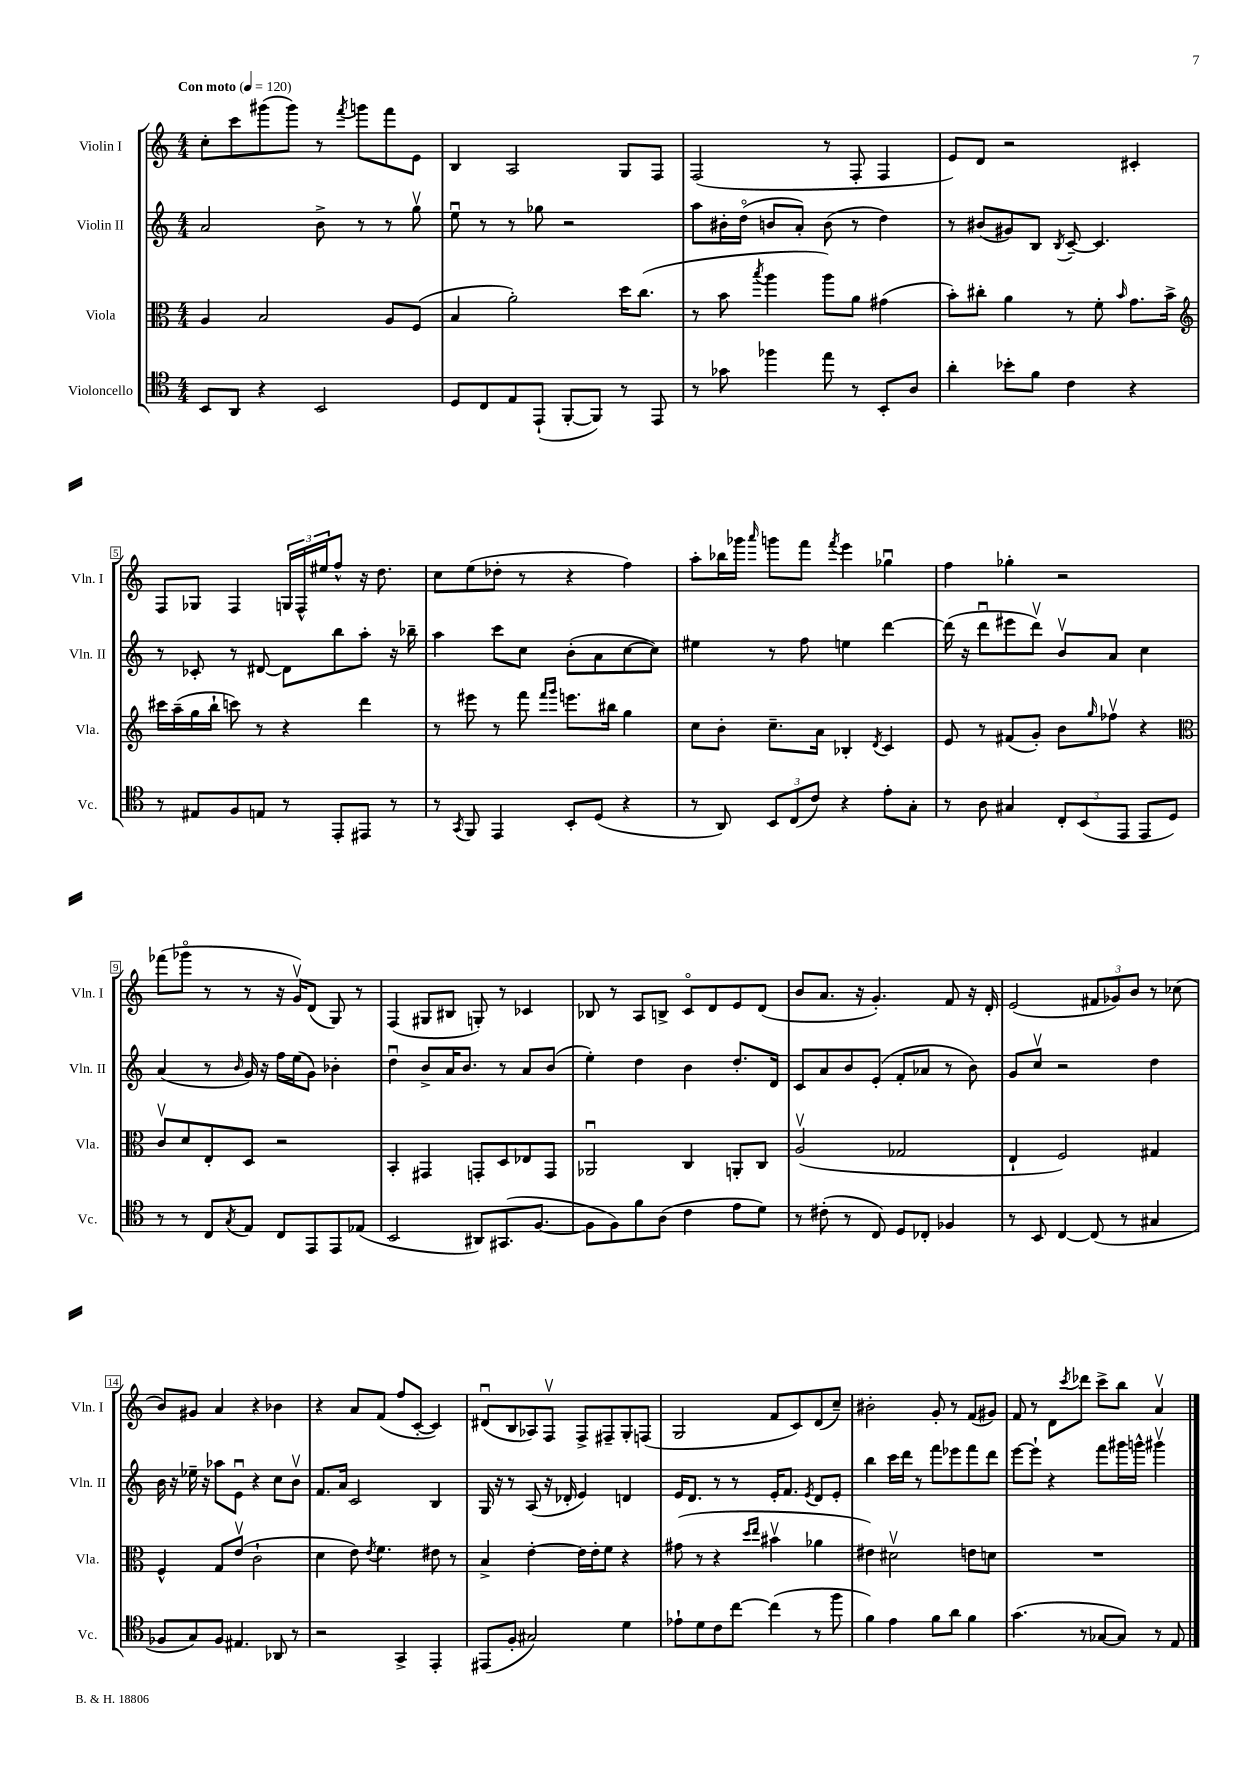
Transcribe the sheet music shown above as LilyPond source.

<<
\new StaffGroup <<
\new Staff = "s0" \with { instrumentName = "Violin I" shortInstrumentName = "Vln. I" } {
    \clef treble \key c \major \numericTimeSignature \time 4/4 \tempo "Con moto" 4 = 120
    c''8-. c'''8 gis'''8( gis'''8) r8 \acciaccatura { f'''8 } g'''8 f'''8 e'8 |
    b4 a2 g8 f8 |
    f2( r8 f8-. f4 |
    e'8) d'8 r2 cis'4-. |
    f8 ges8 f4 \tuplet 3/2 { g16 f16-^ eis''16 } f''8-^ r16 d''8. |
    c''8 e''8( des''8-. r8 r4 f''4) |
    a''8-. bes''16 ges'''16 \grace { a'''16 } g'''8 f'''8 \acciaccatura { f'''8 } e'''4 ges''4\downbow |
    f''4 ges''4-. r2 |
    fes'''8( ges'''8\flageolet r8 r8 r16 g'16\upbow) d'8( g8) r8 |
    f4( gis8 bis8 g8-.) r8 ces'4 |
    bes8 r8 a8 b8-> c'8\flageolet d'8 e'8 d'8( |
    b'8 a'8. r16 g'4.-.) f'8 r16 d'16-. |
    e'2( \tuplet 3/2 { fis'8 ges'8) b'8 } r8 ces''8( |
    b'8) gis'8 a'4 r4 bes'4 |
    r4 a'8 f'8( f''8 c'8~-. c'4) |
    dis'8\downbow( b8 aes8) f8\upbow f8-> fis8-- g8-. f8( |
    g2 f'8 c'8) d'8( c''8--) |
    bis'2-. g'8-. r8 f'8( gis'8) |
    f'8 r8 d'8 \acciaccatura { c'''8 } des'''8 c'''8-> b''8 a'4\upbow \bar "|." |
}
\new Staff = "s1" \with { instrumentName = "Violin II" shortInstrumentName = "Vln. II" } {
    \clef treble \key c \major \numericTimeSignature \time 4/4
    a'2 b'8-> r8 r8 g''8\upbow |
    e''8\downbow r8 r8 ges''8 r2 |
    a''8 bis'16-. d''16\flageolet( b'8 a'8-.) b'8( r8 d''4) |
    r8 bis'8( gis'8) b8 \acciaccatura { b8 } c'8~-- c'4. |
    r8 ces'8-. r8 dis'8~ dis'8 b''8 a''8-. r16 bes''16-- |
    a''4 c'''8 c''8 b'8-.( a'8 c''8~ c''8) |
    eis''4 r8 f''8 e''4 d'''4~ |
    d'''16( r16 d'''8\downbow eis'''8 d'''8\upbow) b'8\upbow a'8 c''4 |
    a'4( r8 \grace { b'16 } g'16) r16 f''16 e''16( g'8) bes'4-. |
    d''4\downbow b'8-> a'16 b'8. r8 a'8 b'8( |
    e''4-.) d''4 b'4 d''8.-. d'16 |
    c'8 a'8 b'8 e'8-.( f'8-. aes'8 r8 b'8) |
    g'8 c''8\upbow r2 d''4 |
    b'16 r16 ees''16-- r16 aes''8 e'8\downbow r4 c''8 b'8\upbow |
    f'8. a'16 c'2 b4 |
    g16 r16 r8 a8( r16 des'16-. e'4) d'4 |
    e'16 d'8. r8 r8 e'16-. f'8. \acciaccatura { e'8 } d'8 e'8-. |
    b''4 c'''16 d'''16 r8 f'''8 ees'''8 f'''8 d'''8 |
    e'''8~ e'''8-! r4 f'''8 gis'''16 g'''16-^ gis'''4\upbow \bar "|." |
}
\new Staff = "s2" \with { instrumentName = "Viola" shortInstrumentName = "Vla." } {
    \clef alto \key c \major \numericTimeSignature \time 4/4
    a4 b2 a8 f8( |
    b4 a'2-.) d''16 c''8.( |
    r8 b'8 \acciaccatura { b''8 } a''4 a''8) a'8 gis'4( |
    b'8-.) cis''8-. a'4 r8 f'8-. \grace { b'16 } g'8. b'16-> |
    \clef treble cis'''16 a''16--( g''16 b''16-! c'''8) r8 r4 d'''4 |
    r8 eis'''8 r8 f'''8 \grace { f'''16 g'''16 } e'''8. bis''16 g''4 |
    c''8 b'8-. c''8.-- a'16 bes4-. \acciaccatura { d'8 } c'4 |
    e'8 r8 fis'8( g'8-.) b'8 \grace { g''16 } fes''8\upbow r4 |
    \clef alto c'8\upbow d'8 e8-. d8 r2 |
    b,4-. gis,4 g,8-. d8 ees8 g,8 |
    aes,2\downbow c4 a,8-. c8 |
    a2\upbow( ges2 |
    e4-! f2) gis4 |
    f4-^ g8 e'8\upbow( c'2-! |
    d'4 e'8) \acciaccatura { e'8 } f'4. eis'8 r8 |
    b4-> e'4~-. e'16 e'16-. f'8 r4 |
    gis'8( r8 r4 \grace { d''16 e''16 } bis'4\upbow aes'4 |
    eis'4) dis'2\upbow e'8 d'8 |
    R1 \bar "|." |
}
\new Staff = "s3" \with { instrumentName = "Violoncello" shortInstrumentName = "Vc." } {
    \clef tenor \key c \major \numericTimeSignature \time 4/4
    b,8 a,8 r4 b,2 |
    d8 c8 e8 e,8-!( f,8~-. f,8) r8 e,8 |
    r8 ges'8 fes''4 e''8 r8 b,8-. a8 |
    a'4-. bes'8-. f'8 c'4 r4 |
    r8 eis8 f8 e8 r8 e,8-. eis,8 r8 |
    r8 \acciaccatura { g,8 } f,8 e,4 b,8-. d8( r4 |
    r8 a,8) \tuplet 3/2 { b,8 c8( c'8) } r4 e'8-. g8-. |
    r8 a8 gis4 \tuplet 3/2 { c8-. b,8( e,8 } e,8 d8) |
    r8 r8 c8 \acciaccatura { g8 } e8 c8 e,8 e,8 ees8( |
    b,2 ais,8) gis,8.( f8.~ |
    f8 f8) f'8 a8( c'4 e'8 d'8) |
    r8 cis'8-.( r8 c8) d8 ces8-. fes4 |
    r8 b,8 c4~ c8( r8 gis4 |
    fes8 g8) fes8 eis4. aes,8 r8 |
    r2 g,4-> e,4-. |
    eis,8( f8-. gis2) d'4 |
    ees'8-! d'8 c'8 c''8~ c''4( r8 f''8 |
    f'4) e'4 f'8 a'8 f'4 |
    g'4.( r8 ges8~ ges8) r8 e8 \bar "|." |
}
>>
>>
\layout { \context { \Score \override BarNumber.stencil = #(make-stencil-boxer 0.1 0.3 ly:text-interface::print) } }
